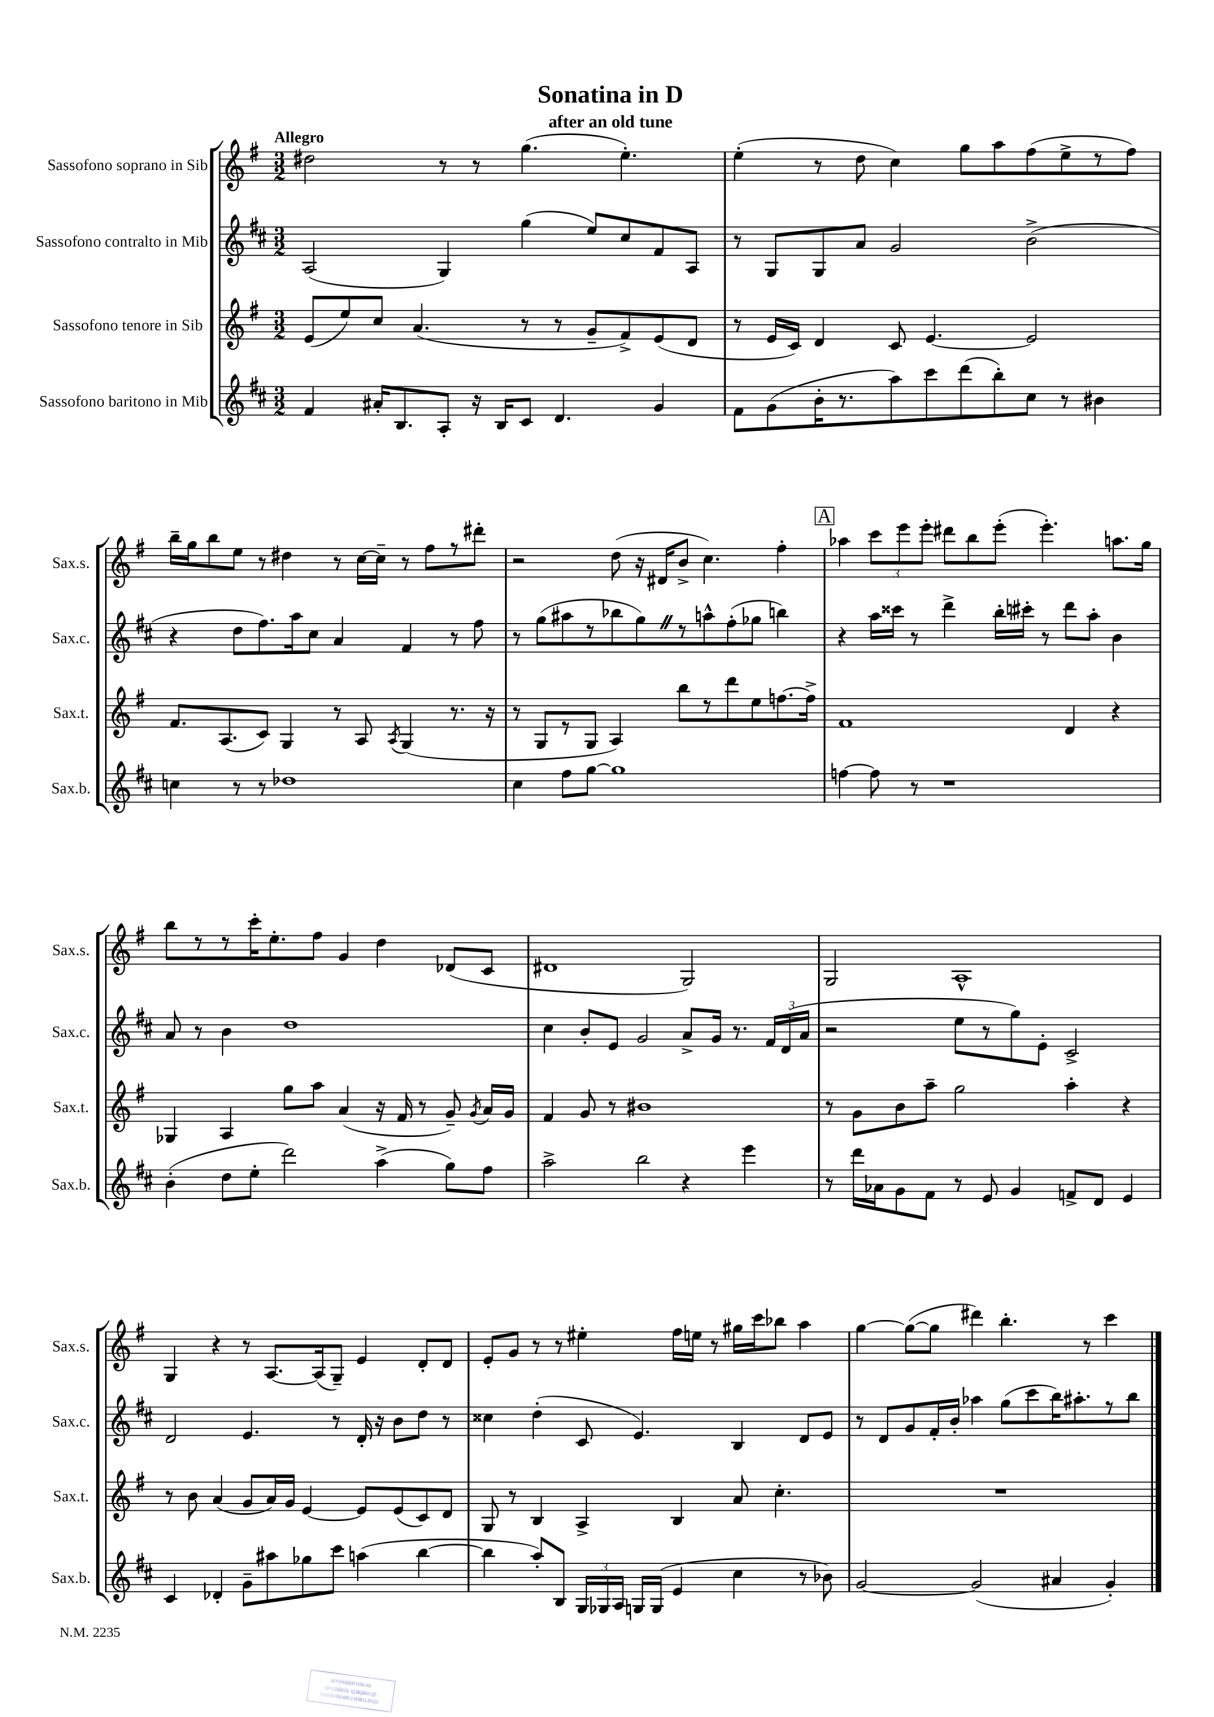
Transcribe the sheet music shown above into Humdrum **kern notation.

**kern	**kern	**kern	**kern
*staff4	*staff3	*staff2	*staff1
*clefG2	*clefG2	*clefG2	*clefG2
*k[f#c#]	*k[f#]	*k[f#c#]	*k[f#]
*M3/2	*M3/2	*M3/2	*M3/2
4f#	(8e	(2A	2dd#
.	8ee)	.	.
16a#'	8cc	.	.
8.B	.	.	.
.	(4.a	.	.
8A'	.	4G)	8r
16r	.	.	8r
16B	.	.	.
8c#	8r	(4gg	(4.gg
4.d	8r	.	.
.	8g~	8ee)	.
.	8f#^)	8cc#	4.ee')
4g	(8e	8f#	.
.	8d	8A	.
=	=	=	=
8f#	8r	8r	(4ee'
(8g	16e	8G	.
.	16c)	.	.
16b'	4d	8G	8r
8.r	.	.	.
.	.	8a	8dd
8aa)	8c	2g	4cc)
8ccc#	[4.e	.	.
(8ddd	.	.	8gg
8bb')	.	.	8aa
8cc#	2e]	(2b^	(8ff#
8r	.	.	8ee^
4b#	.	.	8r
.	.	.	8ff#)
=	=	=	=
4cc	8.f#	4r	16bb~
.	.	.	16gg
.	.	.	8bb
.	(8.A	.	.
8r	.	8dd	8ee
8r	8c)	8.ff#)	8r
1dd-	4G	.	4dd#
.	.	16aa	.
.	.	8cc#	.
.	8r	4a	8r
.	8A	.	[16cc
.	.	.	16cc~]
.	8qA	.	.
.	(4G	4f#	8r
.	.	.	8ff#
.	8.r	8r	8r
.	.	8ff#	8ddd#'
.	16r	.	.
=	=	=	=
4cc#	8r	8r	2r
.	8G	(8gg	.
8ff#	8r	8aa#	.
[8gg	8G	8r	.
1gg]	4A)	8bb-	(8dd
.	.	8gg)	16r
.	.	.	16d#
.	8bb	8r	8b^
.	8r	8aa^^	4.cc)
.	8ddd	(8ff#'	.
.	8ee	8gg-	.
.	[8.ff	4bb)	4ff#'
.	16ff^]	.	.
=	=	=	=
[4ff	1f#	4r	4aa-
8ff]	.	16aa	12ccc
.	.	16ccc##	.
.	.	.	12eee
8r	.	8r	.
.	.	.	12eee'
1r	.	4ddd^	8ddd#
.	.	.	8bb
.	.	16bb'	(8eee'
.	.	16ccc#'	.
.	.	8r	4.eee')
.	4d	8ddd	.
.	.	8aa'	.
.	4r	4b	8.aa
.	.	.	16gg
=	=	=	=
(4b'	4G-	8a	8bb
.	.	8r	8r
8dd	4A	4b	8r
8ee'	.	.	16ccc'
.	.	.	8.ee'
2ddd)	8gg	1dd	.
.	8aa	.	8ff#
.	(4a	.	4g
(4aa^	16r	.	4dd
.	16f#	.	.
.	8r	.	.
8gg)	8g~)	.	(8d-
.	8qg	.	.
8ff#	16a	.	8c
.	16g	.	.
=	=	=	=
2aa^	4f#	4cc#	1d#
.	8g	8b'	.
.	8r	8e	.
2bb	1b#	2g	.
4r	.	8a^	2G)
.	.	16g	.
.	.	8.r	.
4eee	.	.	.
.	.	24f#	.
.	.	(24d	.
.	.	24a	.
=	=	=	=
8r	8r	2r	2G
16ddd	8g	.	.
16a-	.	.	.
8g	8b	.	.
8f#	8aa~	.	.
8r	2gg	8ee	1A^^
8e	.	8r	.
4g	.	8gg)	.
.	.	8e'	.
8f^	4aa'	2c#^	.
8d	.	.	.
4e	4r	.	.
=	=	=	=
4c#	8r	2d	4G
.	8b	.	.
4d-'	(4a	.	4r
8g~	8g	4.e	8r
8aa#	16a)	.	[8.A
.	16g	.	.
8gg-	[4e	.	.
.	.	.	(16A]
8ccc#	.	8r	8G~)
(4aa	8e]	16d'	4e
.	.	16r	.
.	(8e	8b	.
[4bb	8c)	8dd	8d'
.	8d	8r	8d
=	=	=	=
4bb]	8G	4cc##	8e'
.	8r	.	8g
8aa')	4B	(4dd'	8r
8B	.	.	8r
24G	4A^	8c#	4ee#'
24G-	.	.	.
24A	.	.	.
16G	.	4.e)	.
(16G	.	.	.
4e	4B	.	16ff#
.	.	.	16ee
.	.	.	8r
4cc#	8a	4B	16gg#
.	.	.	16ccc
.	4.cc'	.	8bb-
8r	.	8d	4aa
8b-)	.	8e	.
=	=	=	=
[2g	1.r	8r	[4gg
.	.	8d	.
.	.	8g	(8gg_
.	.	16f#'	8gg]
.	.	16b'	.
(2g]	.	4aa-	4ddd#)
.	.	(8gg	4.bb'
.	.	8ccc#	.
4a#	.	16bb)	.
.	.	8.aa#'	.
.	.	.	8r
4g')	.	8r	4ccc
.	.	8bb	.
==	==	==	==
*-	*-	*-	*-
